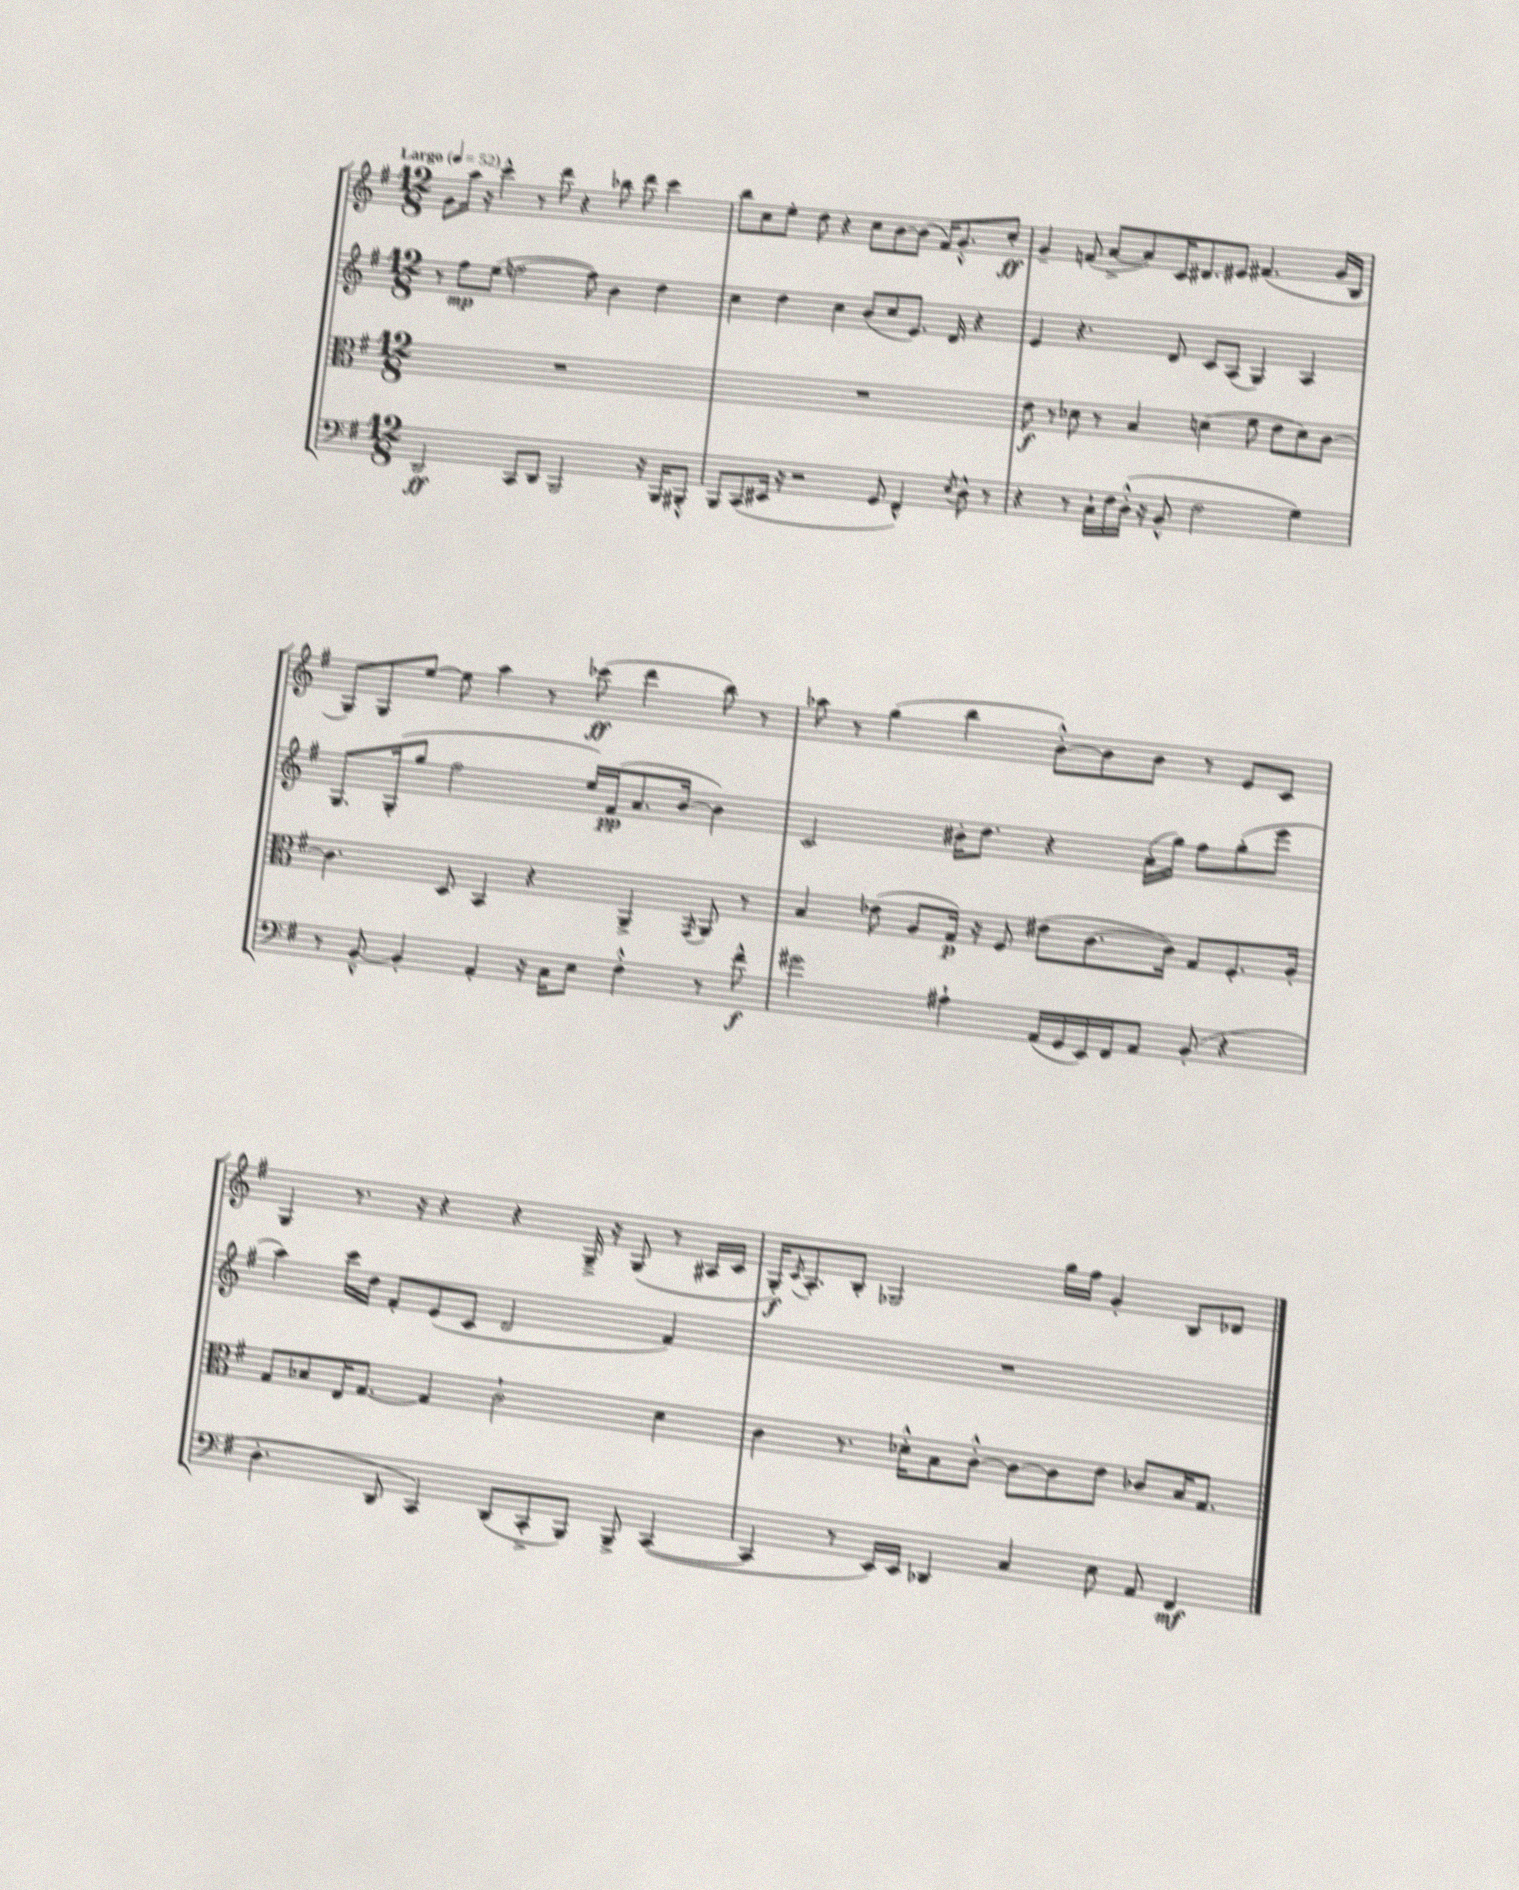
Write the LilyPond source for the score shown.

<<
\new StaffGroup <<
\new Staff = "s0" {
    \clef treble \key g \major \numericTimeSignature \time 12/8 \tempo "Largo" 4 = 52
    g'8 a''16 r16 c'''4-^ r8 d'''8 r4 bes''8 d'''8 c'''4 |
    b''8 c''8 e''8-. d''8 r4 c''8 b'8~ b'8( fis'16) g'8.-.-^ c''8-.\ff |
    g'4-- f'8( a'8~-> a'8) c'16 dis'8. eis'8 fis'4.( g'16 b16 |
    g8) g8 e''8~ e''8 a''4 r8 ces'''8\ff( d'''4 b''8) r8 |
    aes''8 r8 g''4( b''4 b'8~-.-^) b'8 b'8 r8 e'8 c'8 |
    g4 r8. r16 r4 r4 g16---> r16 g8( r8 ais16 c'16 |
    g16-.\f) \acciaccatura { c'8 } a8.-. b8-. ges2 g''16 fis''16 g'4-. b8 des'8 \bar "|." |
}
\new Staff = "s1" {
    \clef treble \key g \major \numericTimeSignature \time 12/8
    r8 fis''8\mp e''8( f''2~ f''8) b'4 d''4 |
    c''4 d''4 c''4 b'8( c''8 e'8.) d'16 r4 |
    e'4 r4. d'8 c'8 a8( g4) a4 |
    g8. g16-.( g''8 fis''2 e''16) fis'16\pp( a'8. b'16~ b'4) |
    c'2 bis'16-. d''8. r4 a'16-.( g''16) fis''8 g''8-.( e'''8 |
    a''4) c'''16 d''16 fis'8-. e'8( c'8 d'2 fis'4) |
    R1. \bar "|." |
}
\new Staff = "s2" {
    \clef alto \key g \major \numericTimeSignature \time 12/8
    R1. |
    R1. |
    e'8\f r8 des'8 r8 b4 d'4( fis'8 e'8 d'8) c'8~ |
    c'4. d8 b,4 r4 a,4-> \acciaccatura { g,8 } a,8 r8 |
    b4 ees'8( a8 g16\p) r16 fis8 eis'8( c'8.~ c'16) g8 fis8.-. a16-. |
    g8 bes8 e16 g8.~ g4 c'2-! d'4 |
    c'4 r8. des'16-.-^ b8 c'8~-.-^ c'8~ c'8 e'8 ces'8 b16 g8. \bar "|." |
}
\new Staff = "s3" {
    \clef bass \key g \major \numericTimeSignature \time 12/8
    d,2\ff c,8 d,8 b,,2 r16 b,,16 bis,,8-.-^ |
    b,,8 c,8( eis,16 r16 r2 g,8 fis,4-^) \acciaccatura { e8 } d8-^ r8 |
    r4 r8 c16-! fis16 d16-.-^( r16 b,8-^ fis2 g4) |
    r8 b,8~---^ b,4-. a,4-. r16 c16 e8 fis4-.-^ r8 fis'8-^\f |
    gis'2 ais4-! a,16( g,16 e,16) fis,16 a,8 b,8-.( r4 |
    d4.-. d,8 c,4) d,8( c,8-.-> b,,8) b,,8-> c,4~( |
    c,4 r8 e,16) e,16 des,4 c4 e8 a,8 fis,4\mf \bar "|." |
}
>>
>>
\layout { \context { \Score \remove "Bar_number_engraver" } }
